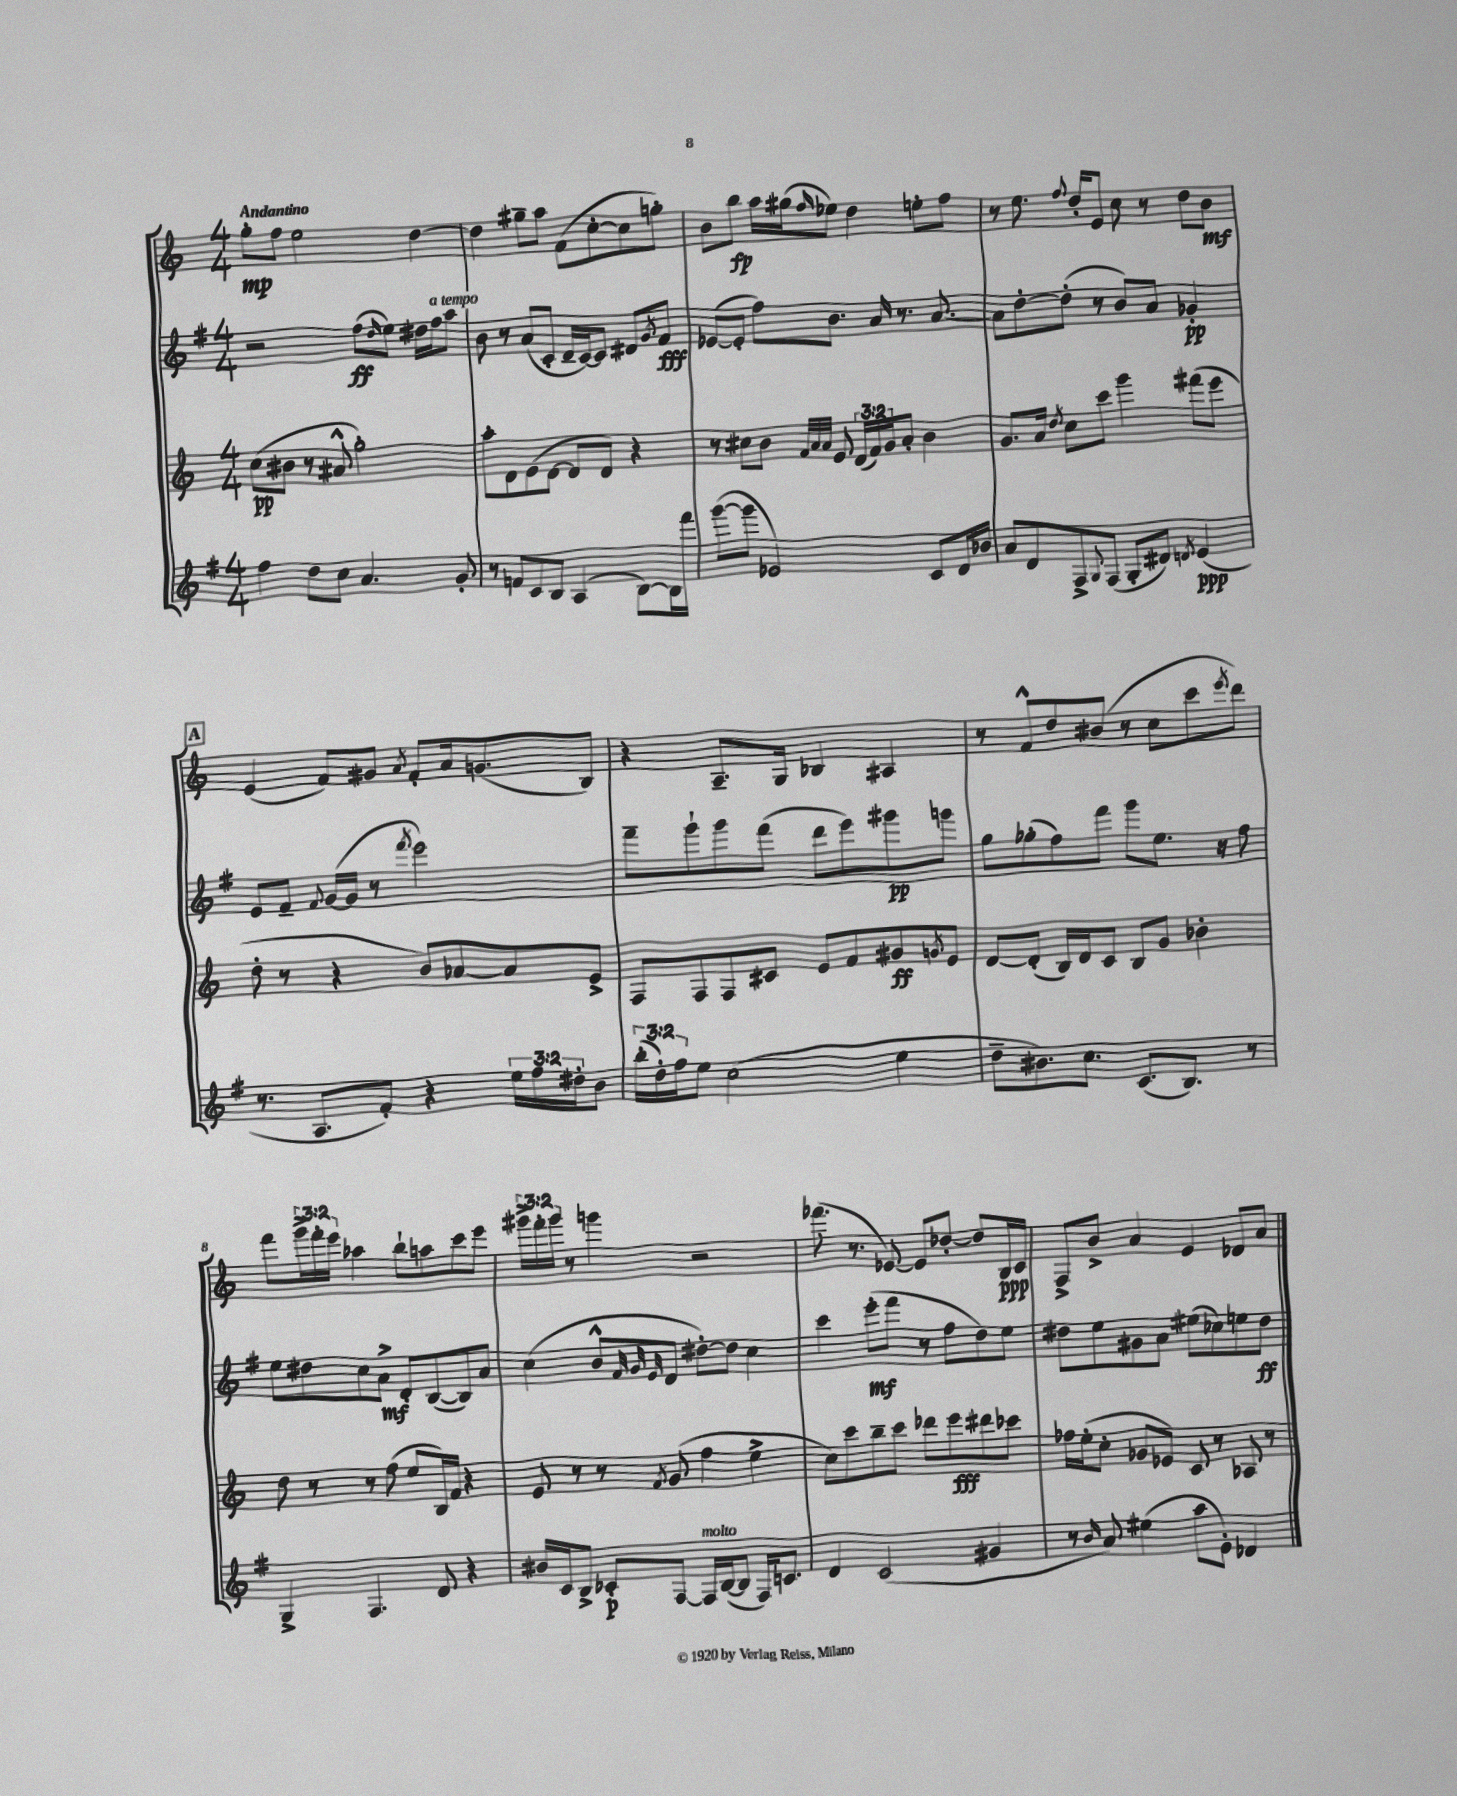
<<
\new StaffGroup <<
\new Staff = "s0" {
    \clef treble \key c \major \numericTimeSignature \time 4/4 \override Staff.TupletNumber.text = #tuplet-number::calc-fraction-text \tempo "Andantino"
    g''8-.\mp f''8 e''2 d''4~ |
    d''4 gis''8-- a''8 f'8( c''8~-. c''8 g''8-.) |
    b'8 b''8\fp a''16 gis''16( \grace { f''16 } ees''8) d''4 e''8-. f''8 |
    r8 e''8. \appoggiatura { f''8 } d''16-. e'8 c''8 r8 d''8 b'8\mf |
    \mark \markup { \box "A" } e'4( f'8) gis'8 \acciaccatura { a'8 } f'8-. a'16 g'8.( b8) |
    r4 a8.-- g16 bes4 ais4 |
    r8 f'8-^ d''8 bis'8( r8 c''8 c'''8 \acciaccatura { e'''8 } d'''8) |
    f'''8 \tuplet 3/2 { g'''16-> f'''16-. e'''16 } aes''4 b''8-! a''8 c'''8 e'''8 |
    \tuplet 3/2 { gis'''16-> f'''16-. gis'''16 } r8 g'''4 r2 |
    fes'''8.( r8. ees'8~) ees'8 des''8~-. des''8 b16\ppp c'16 |
    f8-> b'8-> a'4 e'4 des'8 a'8 \bar "|." |
}
\new Staff = "s1" {
    \clef treble \key g \major \numericTimeSignature \time 4/4
    r2 fis''8\ff( \grace { d''16 } e''8) dis''16 fis''16^\markup { \italic "a tempo" } a''8 |
    b'8 r8 a'8( c'8-. d'16-- c'16~) c'8 dis'8 \acciaccatura { g'8 } fis'8\fff |
    ees'8~( ees'8-. fis''8) b'8. a'16 r8. a'8.~ |
    a'8 d''8~-. d''8-.( r8 b'8) a'8 ges'4-.\pp |
    \mark \markup { \box "A" } e'8 fis'8-- \appoggiatura { fis'8 } g'16~( g'16 r8 \acciaccatura { fis'''8 } e'''2) |
    fis'''8-- g'''8-! g'''8 fis'''8( d'''8 e'''8) gis'''8\pp g'''8 |
    g''8 ges''8-.( fis''8) fis'''8 g'''8 e''8. r16 fis''8 |
    e''8 dis''8 c''8 a'8->\mf d'8-. b8~( b8) a'8 |
    c''4( b'8-^ \grace { fis'32 g'32 e'32 } d'8 dis''8~-.) dis''8 c''4 |
    c'''4 e'''8-.\mf( fis'''8 r8 fis''8 d''8) e''8 |
    dis''8 e''8 gis'8 a'8 eis''8( ces''8) e''8 dis''8\ff \bar "|." |
}
\new Staff = "s2" {
    \clef treble \key c \major \numericTimeSignature \time 4/4 \override Staff.TupletNumber.text = #tuplet-number::calc-fraction-text
    c''8\pp( bis'8 r8 ais'8-^ g''2-.) |
    a''8-. d'8 e'8( d'8~ d'8 d'8) r4 |
    r8 cis''8 b'8 \grace { f'32 a'32 a'32 } e'8 \tuplet 3/2 { d'16( f'16) g'16 } a'8-. b'4 |
    g'8. a'16 \acciaccatura { d''8 } c''8 c'''8 g'''4 fis'''8( e'''8 |
    \mark \markup { \box "A" } d''8-. r8 r4 b'8) aes'8~ aes'8 e'8-> |
    f8 f8 f8 cis'8 e'8 f'8 gis'8\ff \acciaccatura { g'8 } e'8 |
    d'8~ d'8-.( b16) d'16 c'8 b8 g'8 bes'4-. |
    d''8 r8 r8 f''8( e''8 b16) f'16 r4 |
    e'8 r8 r8 \acciaccatura { f'8 } g'8( f''4 e''4-> |
    c''8) c'''8 b''8-- c'''8 des'''8 e'''8\fff dis'''8 ces'''8 |
    fes''16 e''16-.( c''8-. ges'8 ees'8) c'8 r8 aes8 r8 \bar "|." |
}
\new Staff = "s3" {
    \clef treble \key g \major \numericTimeSignature \time 4/4 \override Staff.TupletNumber.text = #tuplet-number::calc-fraction-text
    fis''4 d''8 c''8 a'4. g'8-. |
    r8 f'8 c'8 b8 a4( b8~) b16 fis'''16 |
    g'''8~( g'''8 ees'2) c'8 d'16 bes'16 |
    a'8 d'8 fis8-> \appoggiatura { g8 } fis8( g8-. dis'8) \acciaccatura { d'8 } e'4\ppp( |
    \mark \markup { \box "A" } r8. a8. fis'8-.) r4 \tuplet 3/2 { e''16 fis''16 dis''16-. } b'8 |
    \tuplet 3/2 { b''16-.( d''16-.) fis''16 } e''8 c''2( e''4 |
    d''8-- bis'8.) c''8. c'8.( b8.) r8 |
    g4-> fis4. d'8 r4 |
    bis'16 c'16 b8-> ces'8-.\p fis8~ fis16^\markup { \italic "molto" } b16~( b8 fis16) c'8. |
    d'4 c'2( gis'4 |
    r8 \grace { b'16 } a'8) eis''4( a''8 e'8-.) des'4 \bar "|." |
}
>>
>>
